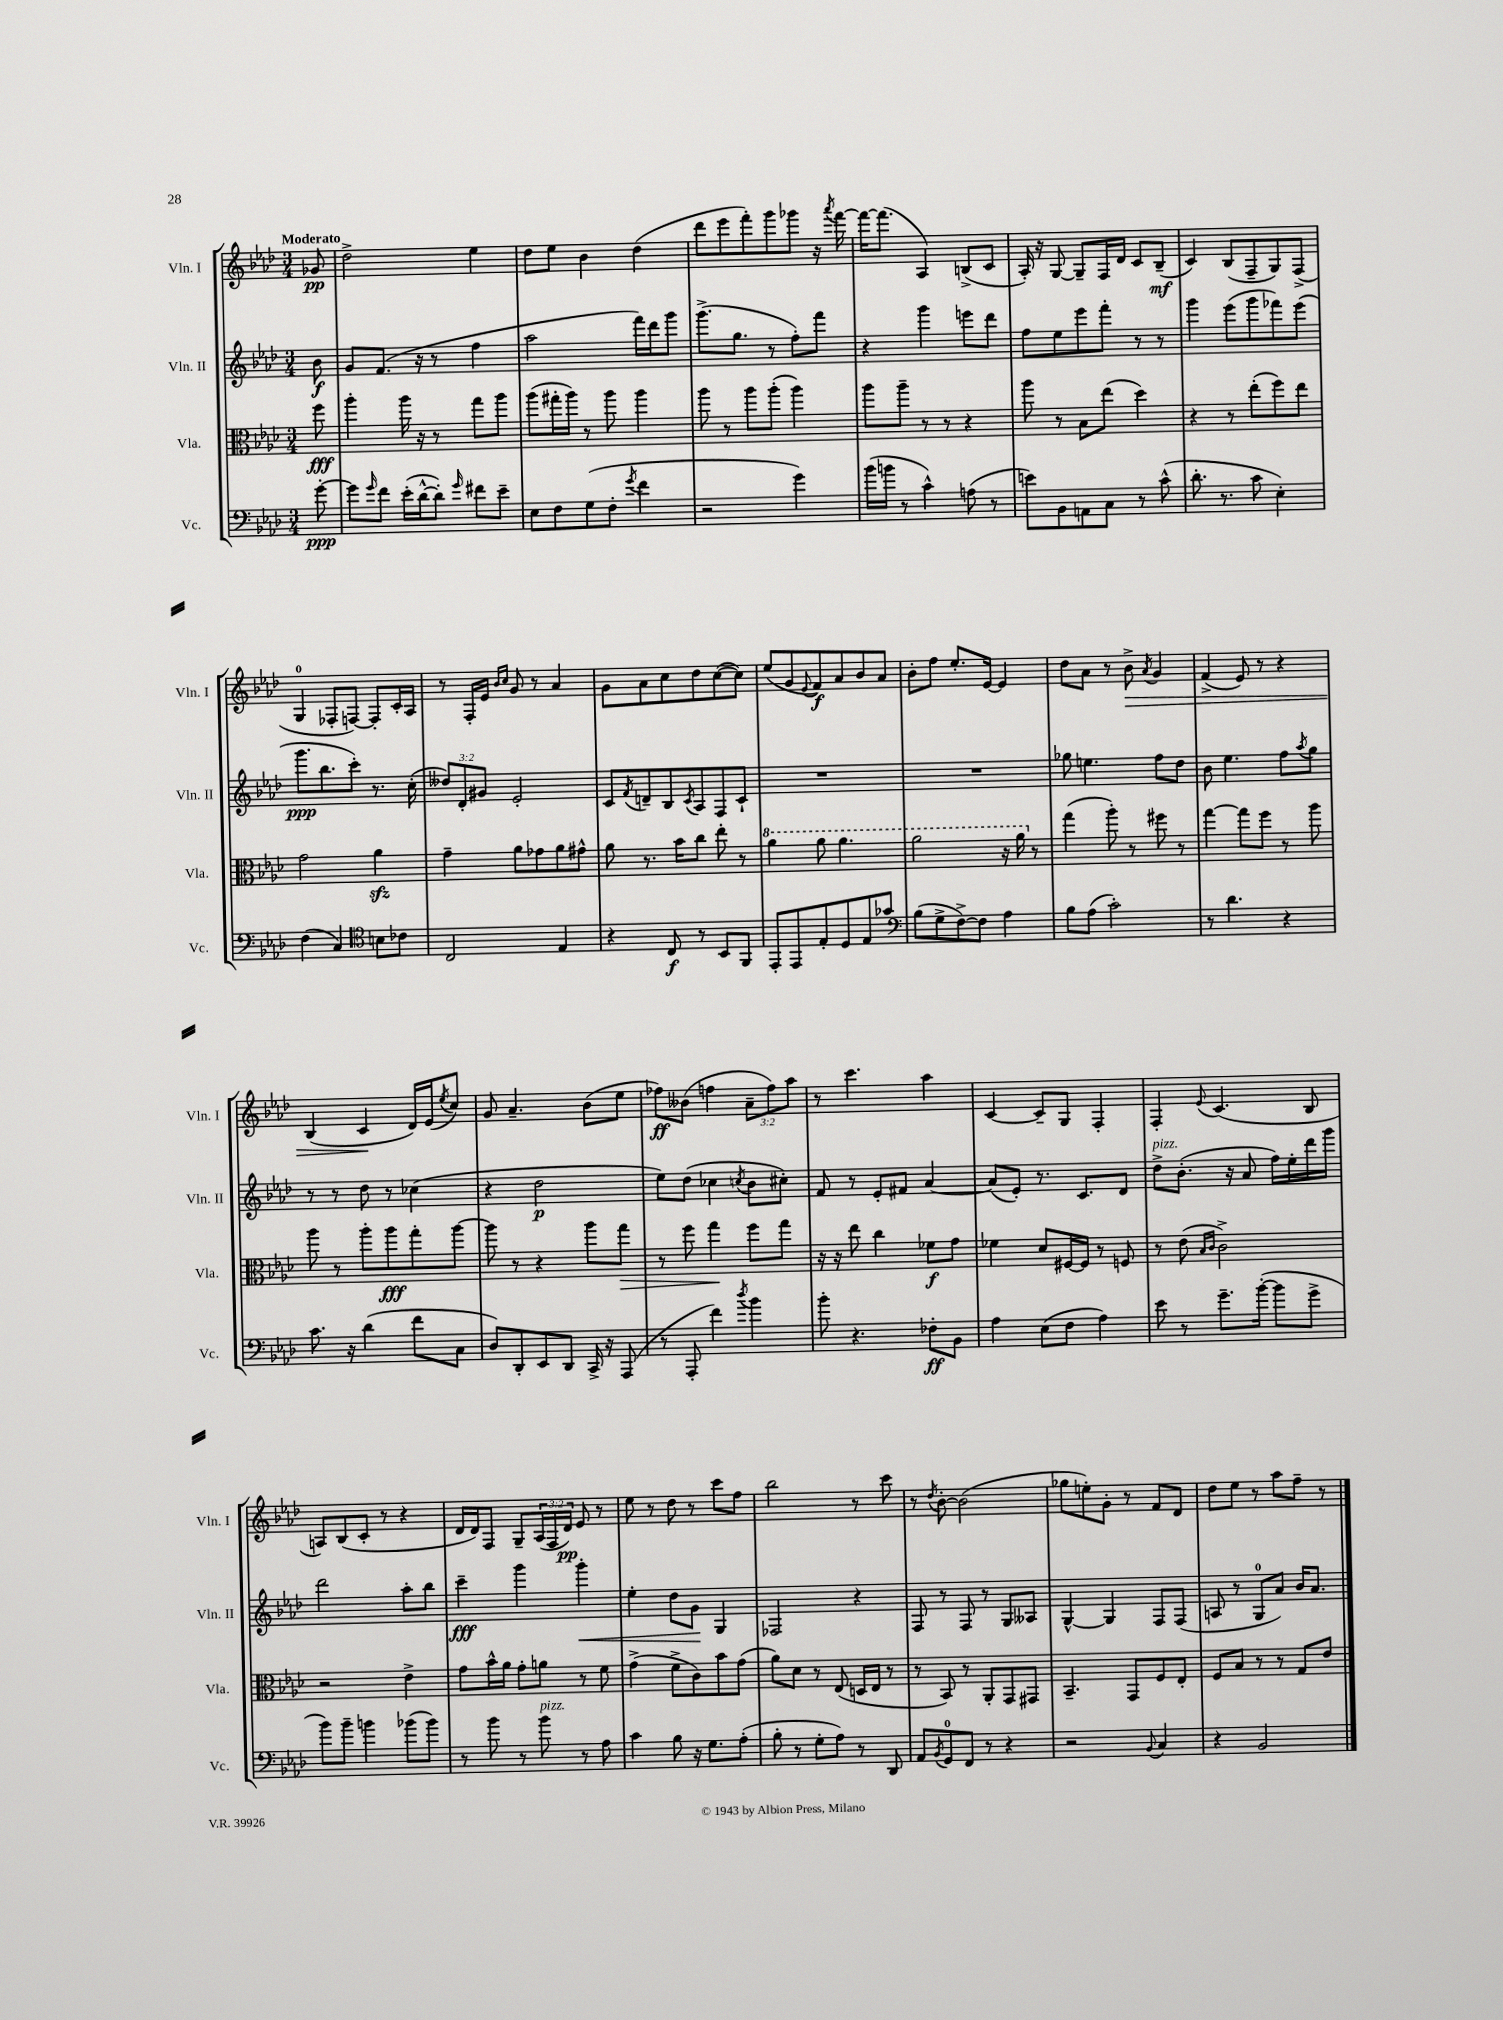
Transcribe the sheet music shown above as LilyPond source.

<<
\new StaffGroup <<
\new Staff = "s0" \with { instrumentName = "Vln. I" shortInstrumentName = "Vln. I" } {
    \clef treble \key aes \major \numericTimeSignature \time 3/4 \override Staff.TupletNumber.text = #tuplet-number::calc-fraction-text \partial 8 \tempo "Moderato"
    ges'8\pp |
    des''2-> ees''4 |
    des''8 ees''8 bes'4 des''4( |
    des'''8 ees'''8 f'''8-.) g'''8 ges'''8 r16 \acciaccatura { aes'''8 } f'''16~ |
    f'''16~ f'''8.( aes4) b8->( c'8 |
    aes16-.) r16 g8~ g8-- f16 des'16 c'8 bes8--\mf( |
    c'4) bes8( f8-- g8) f8->( |
    g4-0 fes8-. f8~) f8-. c'16-. aes16 |
    r8 f16-. ees'16 \grace { bes'16 c''16 } g'8 r8 aes'4 |
    g'8 aes'8 c''8 des''8 c''8~( c''8) |
    ees''8( g'8 \appoggiatura { ees'8 } f'8\f) aes'8 bes'8 aes'8 |
    bes'8-. f''8 ees''8.-. ees'16~ ees'4 |
    des''8 aes'8 r8 bes'8->\> \acciaccatura { aes'8 } g'4 |
    f'4->( ees'8) r8 r4 |
    bes4( c'4\! des'16) ees'16( \acciaccatura { ees''8 } c''8) |
    g'8 aes'4.-- bes'8( ees''8 |
    fes''8\ff) beses'8( f''4 \tuplet 3/2 { aes'8-- f''8) aes''8 } |
    r8 c'''4. aes''4 |
    c'4~ c'8-- g8 f4-. |
    f4-. \appoggiatura { ees'8 } c'4.( bes8 |
    a8) bes8( c'8-. r8 r4 |
    des'16 des'16) f8 g8-- \tuplet 3/2 { aes16( f16 des'16\pp) } ees'8 r8 |
    ees''8 r8 des''8 r8 c'''8 f''8 |
    bes''2 r8 c'''8 |
    r8 \acciaccatura { des''8 } bes'8~-. bes'2( |
    ges''8 e''8-.) g'8-. r8 f'8 des'8 |
    des''8 ees''8 r8 aes''8 f''8-- r8 \bar "|." |
}
\new Staff = "s1" \with { instrumentName = "Vln. II" shortInstrumentName = "Vln. II" } {
    \clef treble \key aes \major \numericTimeSignature \time 3/4 \override Staff.TupletNumber.text = #tuplet-number::calc-fraction-text \partial 8
    bes'8\f |
    g'8 f'8.( r16 r8 f''4 |
    aes''2 f'''16) des'''16 g'''8 |
    g'''8.->( g''8. r8 f''8-.) f'''8 |
    r4 g'''4 e'''8 des'''8 |
    f''8 ees''8 ees'''8 f'''8-. r8 r8 |
    g'''4 ees'''8( g'''8 fes'''8) ees'''8( |
    g'''8.\ppp bes''8. c'''8-.) r8. c''16-.( |
    \tuplet 3/2 { deses''8) des'8-. gis'8 } ees'2-. |
    c'8 \acciaccatura { f'8 } d'8-- bes8 \acciaccatura { c'8 } aes8 f8 c'8-! |
    R2. |
    R2. |
    ges''8 e''4. f''8 des''8 |
    bes'8 ees''4. f''8 \acciaccatura { aes''8 } g''8 |
    r8 r8 des''8 r8 ces''4( |
    r4 des''2\p |
    ees''8) des''8( ces''4 \acciaccatura { c''8 } bes'8 cis''8-.) |
    f'8 r8 ees'8-. fis'8 aes'4~ |
    aes'8( ees'8-.) r8. c'8. des'8 |
    des''8->^\markup { \italic "pizz." } bes'8.-.( r16 aes'8 f''16) ees''16-. des'''16 g'''16 |
    des'''2 aes''8-. bes''8 |
    c'''4--\fff g'''4 g'''4-.\< |
    ees''4-. des''8 g'8\! g4 |
    fes2 r4 |
    f8 r8 f8 r8 g8 aeses8 |
    g4~-^ g4 f8 f8( |
    a8 r8 g8-0 aes'8) bes'16 aes'8. \bar "|." |
}
\new Staff = "s2" \with { instrumentName = "Vla." shortInstrumentName = "Vla." } {
    \clef alto \key aes \major \numericTimeSignature \time 3/4 \partial 8
    f''8\fff |
    aes''4-. aes''16 r16 r8 g''8 aes''8 |
    aes''8( gis''16-. aes''16) r8 aes''8 aes''4 |
    aes''8 r8 aes''8 aes''8-.( aes''4) |
    aes''8 aes''8-- r8 r8 r4 |
    aes''8 r8 bes8 ees''8( des''4) |
    r4 r8 ees''8-.( f''8) ees''8 |
    g'2 aes'4\sfz |
    g'4-- aes'8 ges'8 aes'8 gis'8-^ |
    aes'8 r8. bes'16 c''8 ees''8-. r8 |
    \ottava #1 aes''4 aes''8 aes''4. |
    aes''2 r16 aes''16 \ottava #0 r8 |
    g''4( aes''8-.) r8 fis''8 r8 |
    g''4~ g''8 f''8 r8 aes''8 |
    aes''8 r8 aes''8-. aes''8\fff g''8-. aes''8~ |
    aes''8 r8 r4 aes''8 g''8\> |
    r8 f''8 g''4\! f''8 g''8 |
    r16 r16 ees''8 c''4 fes'8\f g'8 |
    fes'4 des'8 fis16~ fis16 r8 f8 |
    r8 ees'8( \grace { bes16 c'16 } c'2->) |
    r2 ees'4-> |
    g'8 bes'16-^ aes'16 g'8-. a'8 r8 f'8 |
    g'4->( f'8-> c'8) bes'8 g'8( |
    aes'8) des'8 r8 ees8( d16 ees16 r8 |
    r8 bes,8) r8 aes,8-. g,8 gis,8 |
    bes,4.-- g,8 f8 ees8-. |
    f8 bes8 r8 r8 g8 ees'8 \bar "|." |
}
\new Staff = "s3" \with { instrumentName = "Vc." shortInstrumentName = "Vc." } {
    \clef bass \key aes \major \numericTimeSignature \time 3/4 \partial 8
    g'8~-.\ppp |
    g'8 \grace { g'16 } f'8 ees'16-.( des'16~-^ des'8-.) \grace { g'16 } fis'8 ees'8-- |
    ees8 f8 g8( f8-. \acciaccatura { g'8 } f'4 |
    r2 g'4) |
    bes'16( b'16 r8 c'4-^) a8( r8 |
    e'8) bes,8 a,8 c8 r8 c'8-^( |
    des'8.-. r8. c'8 ees4-.) |
    f4( c4) \clef tenor b8 ces'8 |
    c2 ees4 |
    r4 c8\f r8 bes,8 f,8 |
    ees,8-. ees,8 ees8-. des8 ees8 ges'8 |
    \clef bass bes8( g8-> f8~->) f8 aes4 |
    bes8 aes8( c'2-.) |
    r8 des'4. r4 |
    c'8. r16 des'4( f'8 c8 |
    des8) des,8-. ees,8 des,8 c,16-> r16 aes,,8( |
    r8 aes,,8-. f'4) \acciaccatura { des''8 } bes'4 |
    bes'8-. r4. fes8-.\ff bes,8 |
    aes4 ees8( f8 aes4) |
    ees'8 r8 g'8.-- bes'16~-.( bes'8 g'8-> |
    bes'8) bes'8-- b'4 bes'8( bes'8) |
    r8 bes'8 r8 bes'8^\markup { \italic "pizz." } r8 aes8 |
    c'4 bes8 r16 g8. aes8-.( |
    bes8-. r8 g8-. aes8) r8 des,8 |
    aes,8 \acciaccatura { bes,8 } g,8-0 f,8 r8 r4 |
    r2 \appoggiatura { bes,8 } c4 |
    r4 bes,2 \bar "|." |
}
>>
>>
\layout { \context { \Score \remove "Bar_number_engraver" } }
